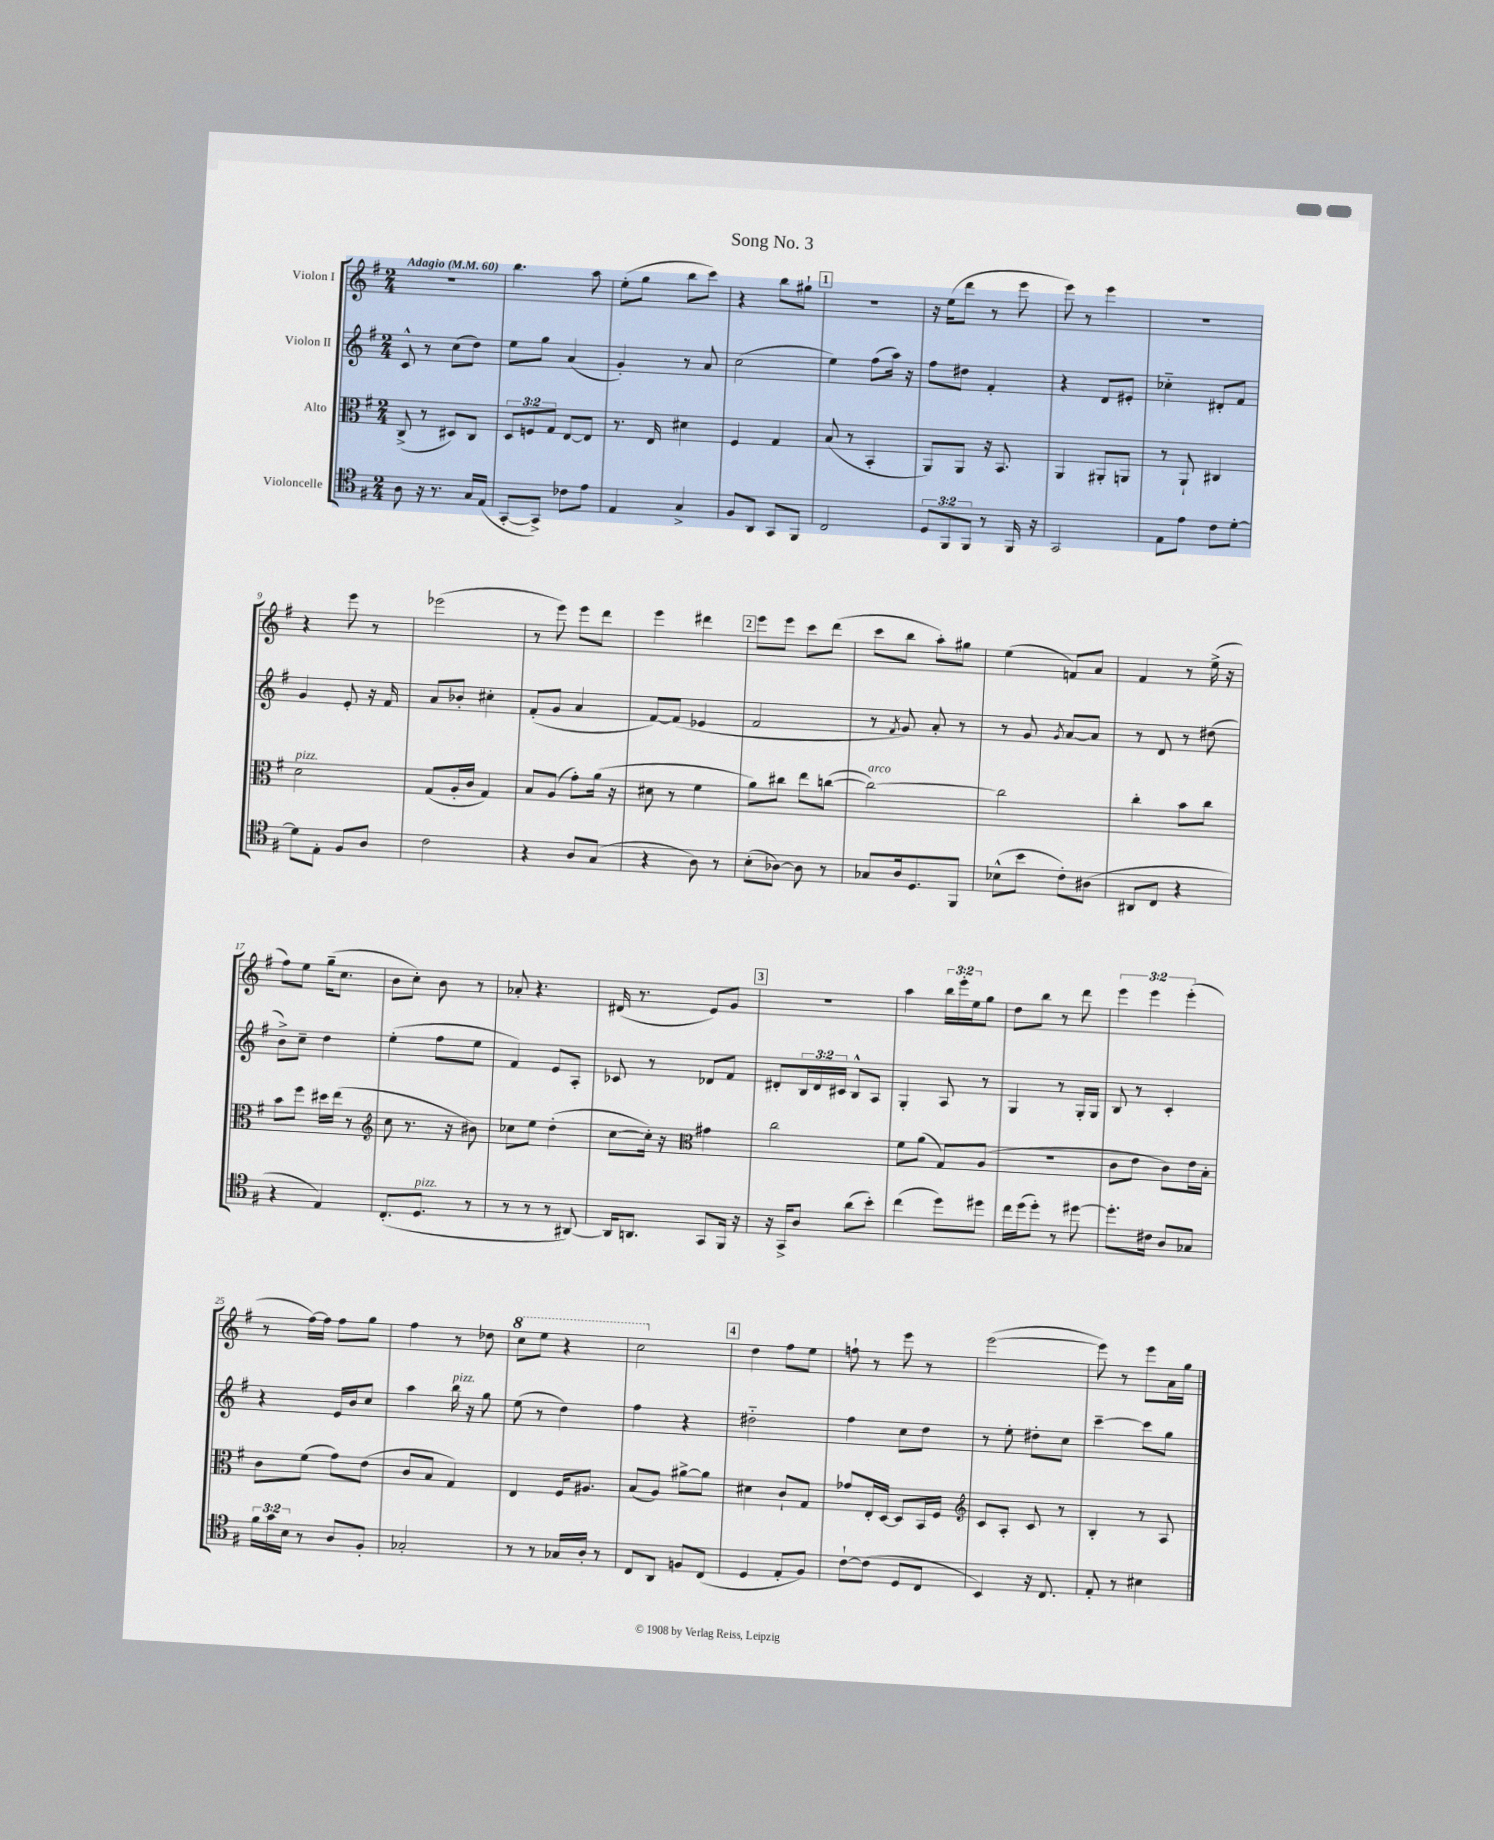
\header { title = "Song No. 3" }
<<
\new StaffGroup <<
\new Staff = "s0" \with { instrumentName = "Violon I" } {
    \clef treble \key g \major \numericTimeSignature \time 2/4 \override Staff.TupletNumber.text = #tuplet-number::calc-fraction-text \tempo "Adagio" 4 = 60
    r2 |
    b''4. a''8 |
    e''8-.( g''8 b''8 c'''8) |
    r4 b''8 gis''8-! |
    \mark \markup { \box "1" } r2 |
    r16 e''16( d'''8 r8 e'''8 |
    e'''8) r8 e'''4 |
    R2 |
    r4 e'''8 r8 |
    ees'''2( |
    r8 e'''8) e'''8 d'''8 |
    e'''4 dis'''4 |
    \mark \markup { \box "2" } e'''8 e'''8 c'''8 d'''8( |
    c'''8 b''8 a''8-.) gis''8 |
    e''4( f'8) a'8 |
    fis'4 r8 e''16->( r16 |
    fis''8) e''8 g''16--( c''8. |
    b'8 c''8-.) b'8 r8 |
    aes'8-. r4. |
    dis'16( r8. e'8) g'8 |
    \mark \markup { \box "3" } r2 |
    a''4 \tuplet 3/2 { b''16 e'''16-. e''16 } g''8 |
    d''8 b''8 r8 d'''8 |
    \tuplet 3/2 { e'''4 e'''4 e'''4-.( } |
    r8 fis''16~) fis''16 fis''8 g''8 |
    fis''4 r8 des''8 |
    \ottava #1 c'''8 e'''8 r4 |
    c'''2 \ottava #0 |
    \mark \markup { \box "4" } d''4 fis''8 e''8 |
    f''8-! r8 e'''8 r8 |
    e'''2~( |
    e'''8) r8 e'''8 a'16 g''16 \bar "|." |
}
\new Staff = "s1" \with { instrumentName = "Violon II" } {
    \clef treble \key g \major \numericTimeSignature \time 2/4 \override Staff.TupletNumber.text = #tuplet-number::calc-fraction-text
    c'8-^ r8 c''8( d''8) |
    e''8 g''8 a'4( |
    g'4-.) r8 a'8 |
    c''2( |
    \mark \markup { \box "1" } e''4) fis''8( a''16) r16 |
    fis''8 dis''8 fis'4-. |
    r4 d'8 eis'8-. |
    ces''4-_ dis'8-. fis'8 |
    g'4 e'8-. r16 fis'16 |
    a'8 bes'8-. cis''4-. |
    fis'8-.( g'8 a'4 |
    fis'8~) fis'8( ees'4 |
    \mark \markup { \box "2" } fis'2 |
    r8 \acciaccatura { fis'8 } g'8) a'8-. r8 |
    r8 g'8 \acciaccatura { g'8 } a'8~ a'8 |
    r8 d'8 r8 dis''8( |
    b'8->) c''8-- d''4 |
    e''4-.( fis''8 e''8 |
    fis'4) e'8 a8-. |
    ces'8 r8 des'8 fis'8 |
    \mark \markup { \box "3" } dis'8-. \tuplet 3/2 { b16 dis'16 cis'16 } b8-^ a8 |
    g4-. a8 r8 |
    g4 r8 g16-. g16 |
    b8 r8 c'4-. |
    r4 e'16 b'16 c''8 |
    a''4 b''16^\markup { \italic "pizz." } r16 g''8 |
    e''8( r8 d''4) |
    fis''4 r4 |
    \mark \markup { \box "4" } dis''2-_ |
    fis''4 c''8 d''8 |
    r8 e''8-. dis''8-. c''8 |
    c'''4~-- c'''8 g''8 \bar "|." |
}
\new Staff = "s2" \with { instrumentName = "Alto" } {
    \clef alto \key g \major \numericTimeSignature \time 2/4 \override Staff.TupletNumber.text = #tuplet-number::calc-fraction-text
    c8->( r8 dis8) c8 |
    \tuplet 3/2 { d8 f8 g8 } e8~ e8 |
    r8. e16 dis'4 |
    fis4 g4 |
    \mark \markup { \box "1" } b8( r8 b,4-. |
    a,8) a,8 r16 b,8. |
    a,4 ais,8-. a,8 |
    r8 a,8-! cis4 |
    d'2^\markup { \italic "pizz." } |
    g8( a16-. c'16 g4) |
    b8 a8( g'8-.) a'16( r16 |
    dis'8 r8 fis'4 |
    \mark \markup { \box "2" } a'8) cis''8 e''8 c''8~( |
    c''2~^\markup { \italic "arco" }) |
    c''2 |
    c''4-. b'8 c''8 |
    b'8 fis''8 dis''16 e''16( r8 |
    \clef treble c''8 r8. r16 bis'8) |
    ces''8 e''8 d''4-.( |
    c''8~ c''16-.) r16 \clef alto gis'4 |
    \mark \markup { \box "3" } c''2 |
    fis'8 a'8( g8) a8( |
    R2 |
    c'8 e'8 c'8) e'16 b16-. |
    c'8 fis'8( g'8) e'8( |
    c'8 b8 g4) |
    e4 fis16 ais8. |
    b8( a8) ais'8~-> ais'8 |
    \mark \markup { \box "4" } dis'4 c'8-! g8 |
    ges'8 e16-. d16~ d8 b,16 fis16 |
    \clef treble c'8 a8-. c'8 r8 |
    b4-. r8 a8 \bar "|." |
}
\new Staff = "s3" \with { instrumentName = "Violoncelle" } {
    \clef tenor \key g \major \numericTimeSignature \time 2/4 \override Staff.TupletNumber.text = #tuplet-number::calc-fraction-text
    a8 r16 r8. g16 e16( |
    g,8~-. g,8->) ces'8 e'8 |
    e4 g4-> |
    fis8 a,8 g,8 fis,8 |
    \mark \markup { \box "1" } c2 |
    \tuplet 3/2 { d8 fis,8 fis,8 } r8 fis,16 r16 |
    g,2 |
    e8 e'8 c'8 d'8~-. |
    d'8 e8-. fis8 a8 |
    c'2 |
    r4 a8 g8( |
    r4 a8) r8 |
    \mark \markup { \box "2" } b8-.( aes8~) aes8 r8 |
    ges8 a16 d8. fis,8 |
    bes8-^( b'8 c'8-.) ais8( |
    ais,8 c8 r4 |
    r4 e4) |
    c8.-.( d8.^\markup { \italic "pizz." } r8 |
    r8 r8 r8 ais,8~) |
    ais,16 a,8. g,8 fis,16 r16 |
    \mark \markup { \box "3" } r16 g,16-> a8 a'8( b'8-.) |
    c''4( d''8) dis''8 |
    c''16 d''16( d''8-.) r8 dis''8~ |
    dis''8.-. cis'16 a8 ges8 |
    \tuplet 3/2 { fis'16 g'16 b16 } r8 a8 fis8-. |
    ges2-. |
    r8 r8 ges16 a16-. r8 |
    c8 a,8 f8 c8( |
    \mark \markup { \box "4" } d4 e8-. fis8) |
    c'8~-! c'8( d8 c8 |
    b,4) r16 c8. |
    e8-. r8 bis4 \bar "|." |
}
>>
>>
